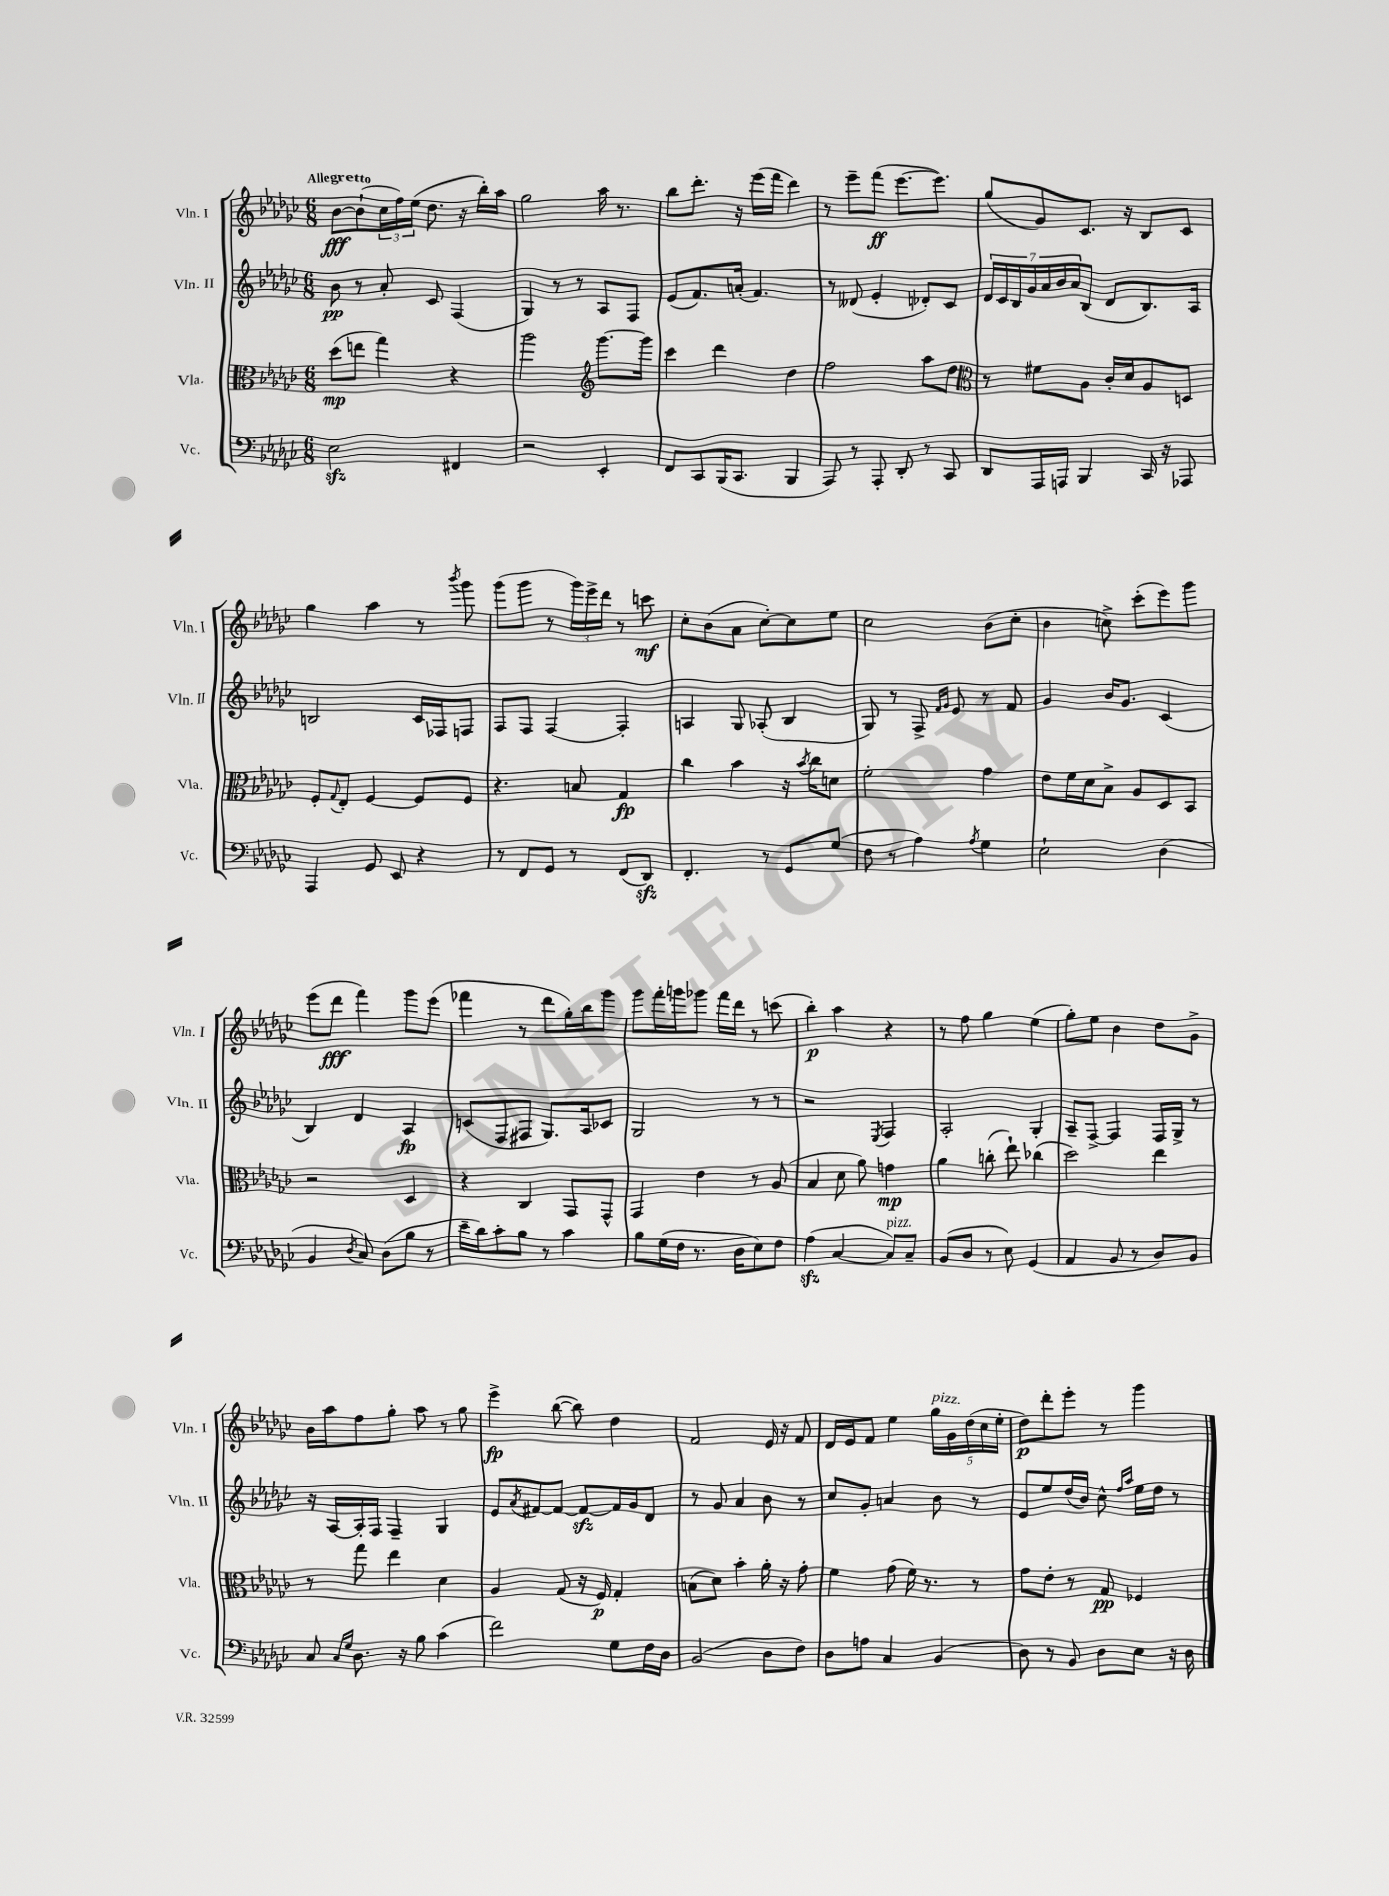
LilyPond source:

<<
\new StaffGroup <<
\new Staff = "s0" \with { instrumentName = "Vln. I" shortInstrumentName = "Vln. I" } {
    \clef treble \key ges \major \numericTimeSignature \time 6/8 \tempo "Allegretto"
    bes'8~\fff bes'8-!( \tuplet 3/2 { ces''16 f''16) ees''16( } des''8. r16 bes''16-.) aes''16 |
    ges''2 aes''16 r8. |
    bes''8 des'''8.-. r16 ees'''16( f'''16 des'''4) |
    r8 ees'''8-- f'''8\ff( ees'''8.~ ees'''8.) |
    ges''8( ges'8) ces'8. r16 bes8 ces'8 |
    ges''4 aes''4 r8 \acciaccatura { bes'''8 } ges'''8 |
    ges'''8( ges'''8 r8 \tuplet 3/2 { ges'''16) ees'''16-> des'''16 } r8 c'''8\mf |
    ces''8-. bes'8( aes'8 ces''8~-.) ces''8 ees''8 |
    ces''2 bes'8( ces''8-. |
    bes'4 c''8->) ces'''8-.( ees'''8) ges'''8 |
    ees'''8( des'''8\fff f'''4) ges'''8 ees'''8( |
    fes'''4 r8 des'''8 ges''16-.) bes''16 ges'''8 |
    ges'''8 f'''16-. g'''16 ges'''8 f'''16 des'''16 r8 c'''8( |
    bes''4-.\p) aes''4 r4 |
    r8 f''8 ges''4 ees''4( |
    ges''8-.) ees''8 bes'4 des''8 ges'8-> |
    bes'16 aes''16 f''8 ges''8-. aes''8 r8 ges''8 |
    ees'''4->\fp bes''8~( bes''8) des''4 |
    f'2 ees'16 r16 f'8 |
    des'16 ees'16 f'8 ees''4 \tuplet 5/4 { ges''16^\markup { \italic "pizz." } ges'16 des''16( ces''16 ees''16-. } |
    des''8\p) des'''8-. ees'''8-. r8 ges'''4 \bar "|." |
}
\new Staff = "s1" \with { instrumentName = "Vln. II" shortInstrumentName = "Vln. II" } {
    \clef treble \key ges \major \numericTimeSignature \time 6/8
    bes'8\pp r8 aes'8-. ces'8 f4( |
    ges4) r8 r8 aes8 f8 |
    ees'8( f'8.) a'16-.( f'4.) |
    r8 deses'8( ees'4-. des'8-.) ces'8 |
    \tuplet 7/4 { des'16 ces'16 bes16 ges'16 aes'16 bes'16 aes'16 } bes8( des'8 bes8.) aes16 |
    b2 ces'16 fes16 f8 |
    f8 f8 f4~ f4-. |
    a4 ges8 aes8-.( bes4 |
    ges8) r8 f8-> \grace { f'16 ges'16 } ees'8 r8 f'8 |
    ges'4 bes'16 ges'8. ces'4( |
    bes4) des'4 aes4\fp |
    c'8( f8 fis8 ges8.) aes16 ces'8 |
    ges2 r8 r8 |
    r2 \acciaccatura { ees8 } f4 |
    aes2-. ges4-. |
    aes8-- f8~-> f4 f16 ges16-> r8 |
    r16 aes16~ aes16-. f16 f4-- ges4 |
    ees'8 \acciaccatura { aes'8 } fis'8~ fis'8~ fis'8~\sfz fis'16 ges'16 des'8 |
    r8 ges'8 aes'4 bes'8 r8 |
    ces''8 ges'8-. a'4 bes'8 r8 |
    ees'8 ees''8 des''16( bes'16) ces''8-^ \grace { f''16 aes''16 } ees''16 des''16 r8 \bar "|." |
}
\new Staff = "s2" \with { instrumentName = "Vla." shortInstrumentName = "Vla." } {
    \clef alto \key ges \major \numericTimeSignature \time 6/8
    des''8\mp( e''8 ges''4) r4 |
    aes''2 \clef treble ges'''8.~ ges'''16 |
    ces'''4 des'''4 des''4 |
    f''2 aes''8 des''8 |
    \clef alto r8 fis'8 aes8 ces'16-. des'16 aes8 d8 |
    f8-. \appoggiatura { ges8 } ees8-. f4~ f8 f8 |
    r4. b8 ges4\fp |
    ces''4 bes'4 r16 \acciaccatura { bes'8 } ces''16 d'8 |
    f'2-. ges'4 |
    ees'8 f'16 des'16 bes8-> aes8 des8 bes,8 |
    r2 des4 |
    r4 ces4 ges,8 ges,8-^ |
    ges,4 ees'4 r8 aes8( |
    bes4 des'8 aes'8) g'4\mp |
    aes'4 c''8-.( ees''8-!) ces''4( |
    des''2) ees''4 |
    r8 ges''8 ees''4 des'4 |
    aes4 ges8( r16 f16\p) ges4-. |
    b8( des'8) bes'4-. aes'16-. r16 ges'8-. |
    f'4 ges'8( f'16) r8. r8 |
    ges'8 ees'8-. r8 ges8\pp fes4 \bar "|." |
}
\new Staff = "s3" \with { instrumentName = "Vc." shortInstrumentName = "Vc." } {
    \clef bass \key ges \major \numericTimeSignature \time 6/8
    ees2\sfz fis,4 |
    r2 ees,4-. |
    f,8 ces,8 bes,,16( ces,8. bes,,4 |
    aes,,8) r8 aes,,8-. des,8-. r8 ces,8 |
    des,8 aes,,16 a,,16 bes,,4 ces,16 r16 aes,,8 |
    aes,,4 ges,8 ees,8 r4 |
    r8 f,8 ges,8 r8 f,8( des,8\sfz) |
    f,4.-. r8 ges,8 ges8( |
    f8 r8 aes4) \acciaccatura { aes8 } ges4 |
    ees2-! des4( |
    bes,4 \acciaccatura { des8 } ces8) des8( bes8 r8 |
    ees'16-- des'16) ces'8-. bes8 r8 ces'4 |
    bes8 ges16( f16 r8. des16 ees8) f8 |
    aes4\sfz( ces4~ ces8^\markup { \italic "pizz." }) ces8-- |
    bes,8( des8 r8 ees8) ges,4( |
    aes,4 bes,8 r8 des8) bes,8 |
    ces8 \grace { ces16 ges16 } des8. r16 bes8 ces'4( |
    f'2) ges8 f16 des16 |
    bes,2( des8 f8) |
    des8 a8 ces4 bes,4( |
    des8) r8 bes,8 des8 ees8 r16 des16 \bar "|." |
}
>>
>>
\layout { \context { \Score \remove "Bar_number_engraver" } }
